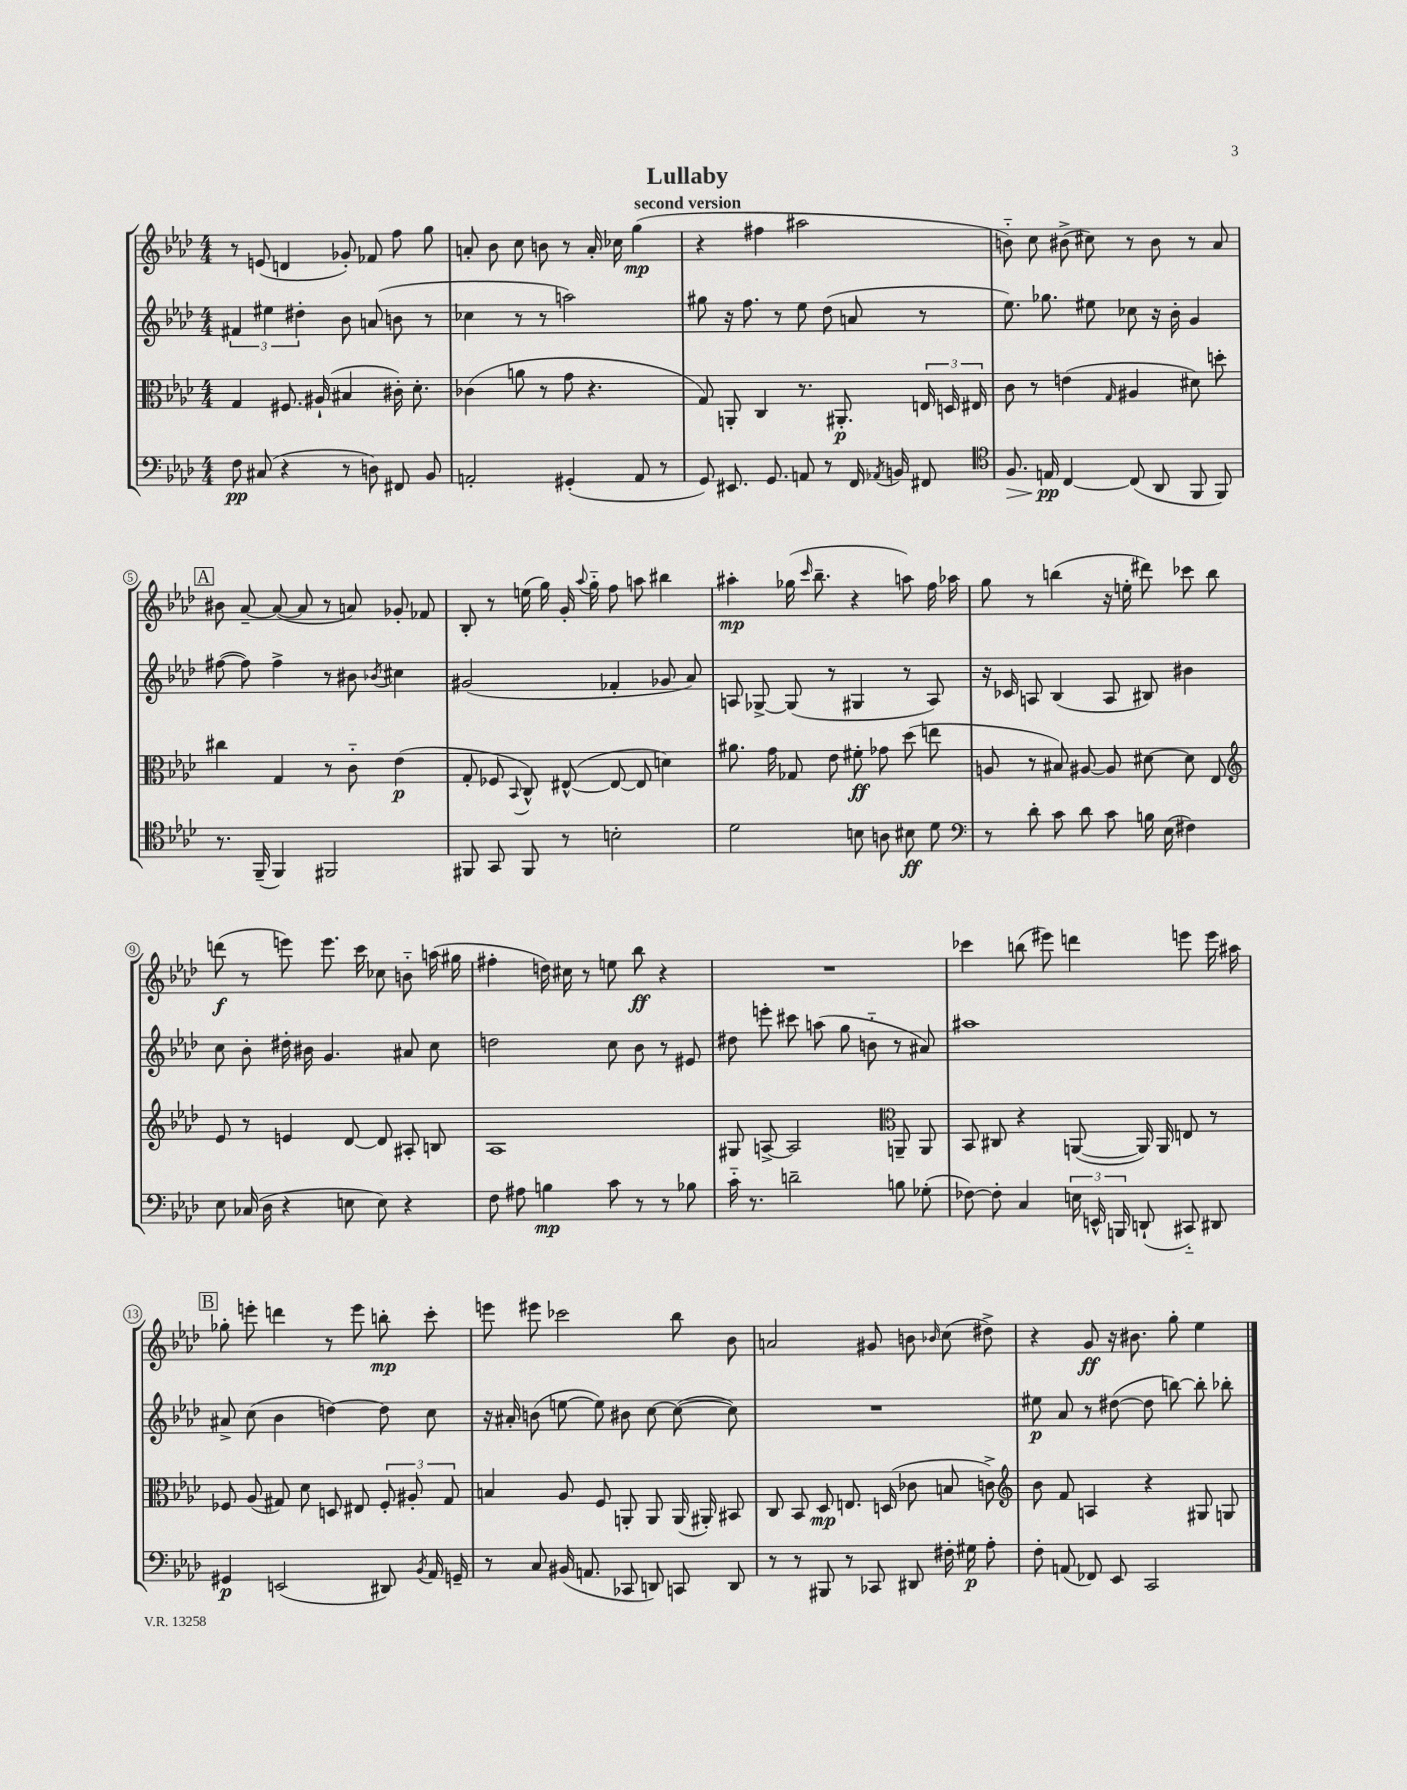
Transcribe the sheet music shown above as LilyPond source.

\header { title = "Lullaby" subtitle = "second version" }
<<
\new StaffGroup <<
\new Staff = "s0" {
    \clef treble \key aes \major \numericTimeSignature \time 4/4
    \autoBeamOff r8 e'8( d'4 ges'8-.) fes'8 f''8 g''8 |
    a'8-. bes'8 c''8 b'8 r8 a'16-. ces''16 g''4\mp( |
    r4 fis''4 ais''2 |
    b'8-_) c''8 bis'8->( cis''8) r8 bis'8 r8 aes'8 |
    \mark \markup { \box "A" } bis'8 aes'8~-- aes'8~( aes'8 r8 a'8) ges'8-. fes'8 |
    bes8-. r8 e''16( g''16) g'16-. \appoggiatura { aes''8 } g''16-_ f''8 a''8 bis''4 |
    ais''4-.\mp ges''16( \grace { c'''16 } bes''8.-- r4 a''8) f''16 aes''16 |
    g''8 r8 b''4( r16 e''16-. dis'''8) ces'''8 b''8 |
    d'''8\f( r8 e'''8) e'''8. c'''16 ces''8 b'8-_ a''16( gis''16 |
    fis''4-. d''16) cis''16 r8 e''8 bes''8\ff r4 |
    R1 |
    ces'''4 b''8( eis'''8) d'''4 e'''8 e'''16 ais''16 |
    \mark \markup { \box "B" } ges''8-. e'''8-. d'''4 r8 e'''8 b''8-.\mp c'''8-. |
    e'''8 eis'''8 ces'''2 bes''8 bes'8 |
    a'2 gis'8 b'8 \grace { bes'16 } c''8( dis''8->) |
    r4 g'8\ff r16 bis'8. g''8-. ees''4 \bar "|." |
}
\new Staff = "s1" {
    \clef treble \key aes \major \numericTimeSignature \time 4/4
    \autoBeamOff \tuplet 3/2 { fis'4 eis''4 dis''4-. } bes'8 a'8( b'8 r8 |
    ces''4 r8 r8 a''2) |
    gis''8 r16 f''8. r8 ees''8 des''8( a'8 r8 |
    ees''8.) ges''8. eis''8 ces''8 r16 bes'16-. g'4 |
    \mark \markup { \box "A" } fis''8~( fis''8) fis''4-> r8 bis'8 \acciaccatura { bes'8 } cis''4 |
    gis'2( fes'4-. ges'8 aes'8) |
    a8 ges8~-> ges8( r8 gis4 r8 a8) |
    r16 ces'16 a8 bes4( a8 bis8) bis'4 |
    c''8 bes'8-. dis''16-. bis'16 g'4. ais'8 c''8 |
    d''2 c''8 bes'8 r8 eis'8 |
    dis''8 e'''8-. cis'''8 a''8( g''8 b'8-_ r8 ais'8) |
    ais''1 |
    \mark \markup { \box "B" } ais'8-> c''8( bes'4 d''4~) d''8 c''8 |
    r16 ais'16-. b'8( e''8~ e''8) bis'8 c''8~ c''8~( c''8) |
    R1 |
    eis''8\p aes'8 r8 dis''8~( dis''8 b''8~) b''8-. bes''8-. \bar "|." |
}
\new Staff = "s2" {
    \clef alto \key aes \major \numericTimeSignature \time 4/4
    \autoBeamOff g4 fis8. ais16-!( bis4 cis'16-.) des'8.-. |
    ces'4( a'8 r8 g'8 r4. |
    g8) a,8-. c4 r8. ais,8.-.\p \tuplet 3/2 { e16 d16 eis16 } |
    c'8 r8 e'4( \grace { g16 } ais4 dis'8) d''8-. |
    \mark \markup { \box "A" } cis''4 g4 r8 c'8-_ ees'4\p( |
    g8-. fes8 \appoggiatura { bes,8 } c8-^) eis8~-^( eis8~ eis8 d'4) |
    ais'8. g'16 ges8 ees'8 fis'8-.\ff ges'8 des''8( e''8 |
    a8 r8 bis8) ais8~ ais8 dis'8~ dis'8 ees8 |
    \clef treble ees'8 r8 e'4 des'8~ des'8 ais8-. b8 |
    aes1 |
    gis8 a8~-> a2 \clef alto a,8-- a,8 |
    bes,8 cis8 r4 a,8~( a,16) a,16 e8 r8 |
    \mark \markup { \box "B" } fes8 aes8( gis8) des'8 d8 eis8 \tuplet 3/2 { fes8-. ais8-. gis8 } |
    b4 aes8 f8 a,8-. a,8 a,16( ais,16-.) bis,8 |
    c8 bes,8 des8\mp e8. d16( ces'8 b8 c'8->) |
    \clef treble bes'8 f'8 a4 r4 gis8 g8 \bar "|." |
}
\new Staff = "s3" {
    \clef bass \key aes \major \numericTimeSignature \time 4/4
    \autoBeamOff f8\pp cis8( r4 r8 d8) fis,8 bes,8 |
    a,2-. gis,4-.( a,8 r8 |
    g,8) eis,8. g,8. a,8 r8 f,16 \acciaccatura { aes,8 } b,16 fis,8 |
    \clef tenor f8.\> e16\pp\! c4~ c8( aes,8 f,8 f,8) |
    \mark \markup { \box "A" } r8. f,16--( f,4) fis,2 |
    fis,8 g,8 fis,8 r8 b2-. |
    des'2 b8 a8 bis8\ff des'8 |
    \clef bass r8 des'8-. c'8 des'8 c'8 b16 ees16( fis4) |
    ees8 ces16( des16 r4 e8 e8) r4 |
    f8 ais8 b4\mp c'8 r8 r8 bes8 |
    c'16-_ r8. d'2-- b8 ges8-.( |
    fes8~) fes8-. c4 \tuplet 3/2 { e16 e,16-^ b,,16 } d,8-!( cis,8-_) dis,8 |
    \mark \markup { \box "B" } gis,4\p e,2( dis,8) \acciaccatura { bes,8 } aes,16 g,16-- |
    r8 c8 bis,16( a,8. ces,8 d,8) c,8 d,8 |
    r8 r8 bis,,8 r8 ces,8 dis,8 fis16-. gis16\p aes8-. |
    f8-. a,8( fes,8) ees,8 c,2 \bar "|." |
}
>>
>>
\layout { \context { \Score \override BarNumber.stencil = #(make-stencil-circler 0.1 0.3 ly:text-interface::print) } }
